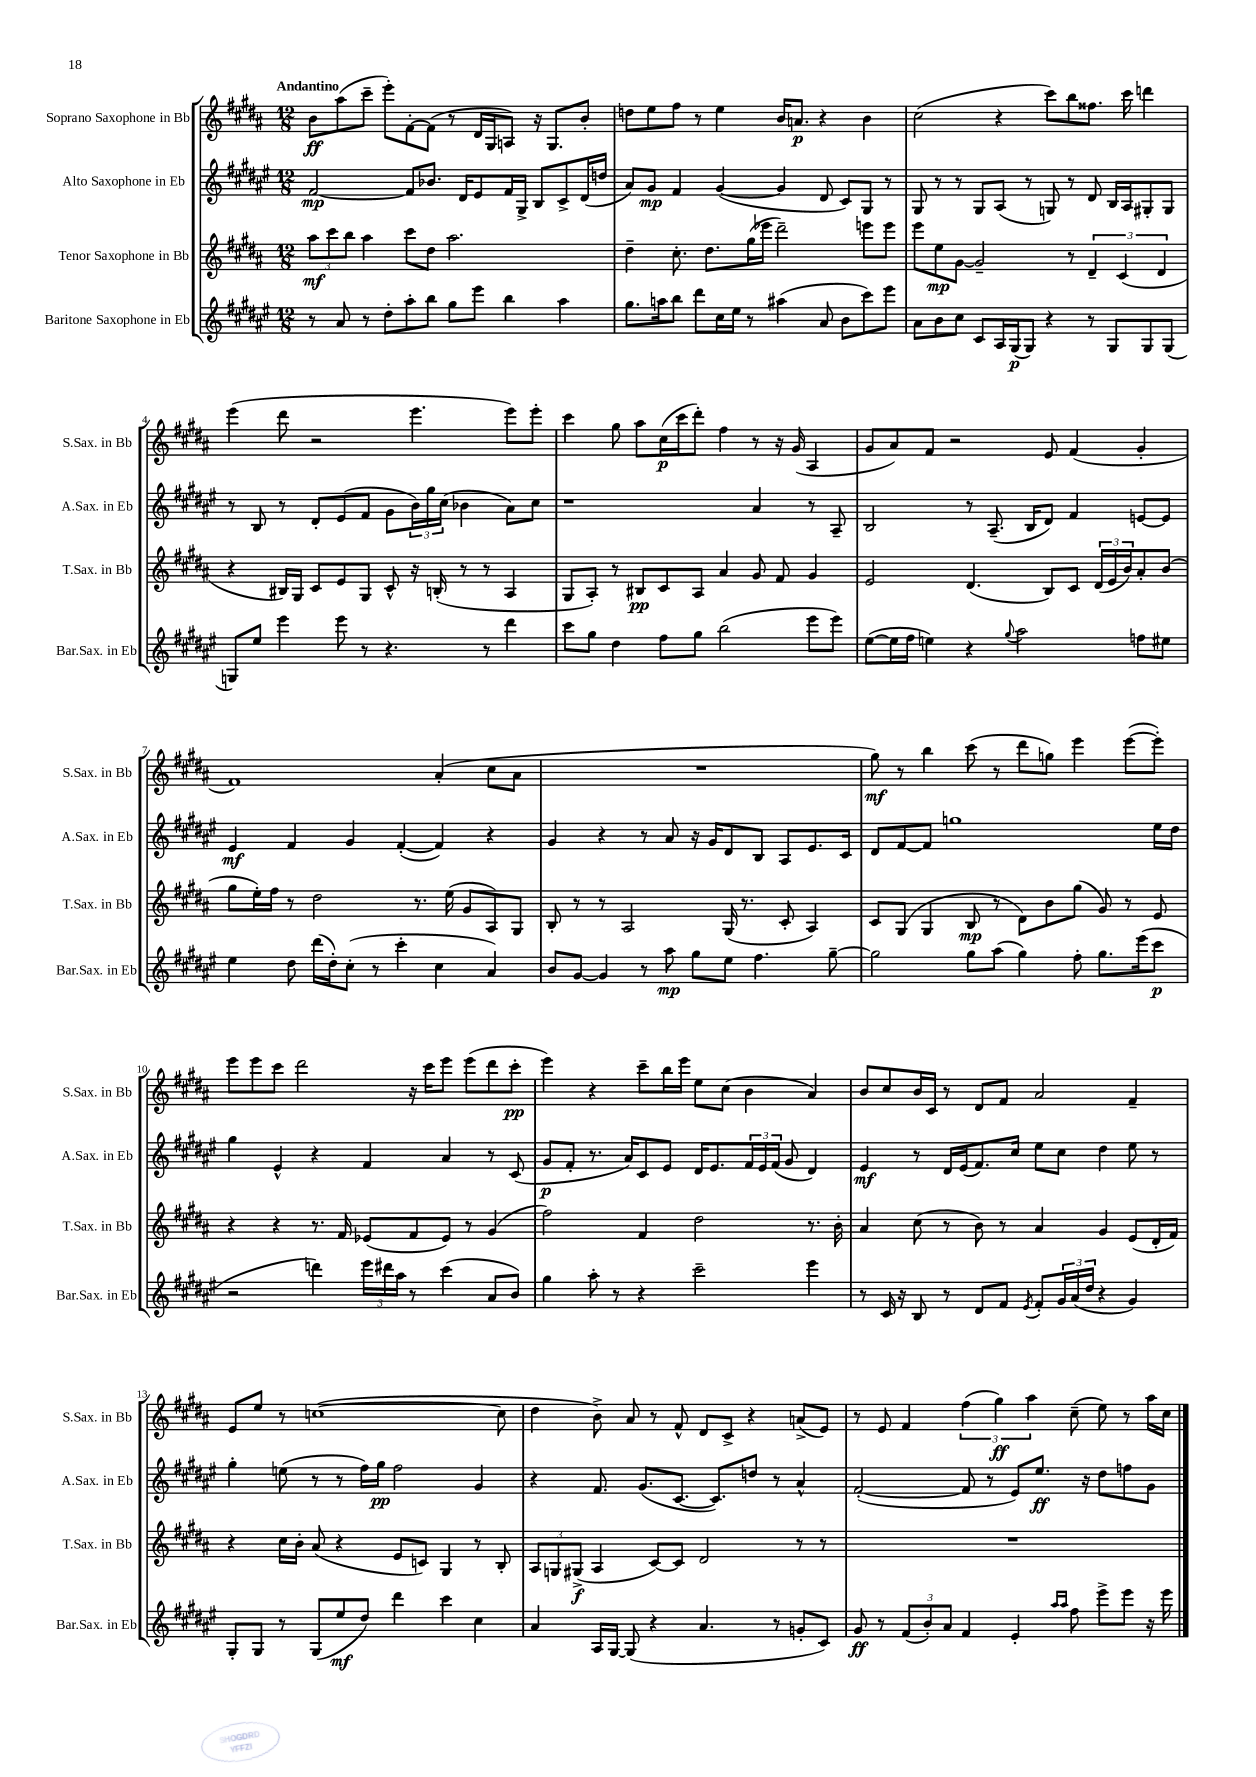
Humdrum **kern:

**kern	**dynam	**kern	**dynam	**kern	**dynam	**kern	**dynam
*part4	*part4	*part3	*part3	*part2	*part2	*part1	*part1
*staff4	*staff4	*staff3	*staff3	*staff2	*staff2	*staff1	*staff1
*I"Baritone Saxophone in Eb	*	*I"Tenor Saxophone in Bb	*	*I"Alto Saxophone in Eb	*	*I"Soprano Saxophone in Bb	*
*I'Bar.Sax. in Eb	*	*I'T.Sax. in Bb	*	*I'A.Sax. in Eb	*	*I'S.Sax. in Bb	*
*clefG2	*	*clefG2	*	*clefG2	*	*clefG2	*
*k[f#c#g#d#a#e#]	*	*k[f#c#g#d#a#]	*	*k[f#c#g#d#a#e#]	*	*k[f#c#g#d#a#]	*
*M12/8	*	*M12/8	*	*M12/8	*	*M12/8	*
=1	=1	=1	=1	=1	=1	=1	=1
!	!	!	!	!	!	!LO:TX:a:B:t=Andantino	!
8r	.	12aa#\L	mf	[2f#/	mp	8b\L	ff
.	.	12ccc#\	.	.	.	.	.
8a#/	.	.	.	.	.	(8aa#\	.
.	.	12bb\J	.	.	.	.	.
8r	.	4aa#\	.	.	.	8ccc#~\J	.
8dd#'\L	.	.	.	.	.	8eee'\L)	.
8aa#'\	.	8ccc#\L	.	8f#/L]	.	[8f#'\	.
8bb\J	.	8dd#\J	.	8.b-X/J	.	(8f#\J]	.
8gg#\L	.	2.aa#\	.	.	.	8r	.
.	.	.	.	16d#/KL	.	.	.
8eee#\J	.	.	.	8e#/	.	16d#/LL	.
.	.	.	.	.	.	16G#/J	.
4bb\	.	.	.	16f#/L	.	8An/J)	.
.	.	.	.	16G#^/JJ	.	.	.
.	.	.	.	8B/L	.	16r	.
.	.	.	.	.	.	8.G#/L	.
4aa#\	.	.	.	8c#^/	.	.	.
.	.	.	.	(16d#/L	.	8b'/J	.
.	.	.	.	16ddn/JJ	.	.	.
=2	=2	=2	=2	=2	=2	=2	=2
8.gg#\L	.	4dd#~\	.	8a#/L)	.	8ddn\L	.
.	.	.	.	8g#/J	mp	8ee\	.
16aan\k	.	.	.	.	.	.	.
8bb\J	.	8.cc#'\	.	4f#/	.	8ff#\J	.
8ddd#\L	.	.	.	.	.	8r	.
.	.	8.dd#\L	.	.	.	.	.
16cc#\L	.	.	.	([4g#/	.	4ee\	.
16ee#\JJ	.	.	.	.	.	.	.
8r	.	(16gg#\L	.	.	.	.	.
.	.	16eee-X\JJ	.	.	.	.	.
(4aa#X\	.	2ddd#~\)	.	4g#/]	.	16b/KL	.
.	.	.	.	.	.	8.an/J	p
8a#/	.	.	.	8d#/	.	4r	.
8b\L	.	.	.	8c#/L)	.	.	.
8ccc#\)	.	8eeen\L	.	8G#/J	.	4b\	.
8eee#\J	.	8eee\J	.	8r	.	.	.
=3	=3	=3	=3	=3	=3	=3	=3
8a#\L	.	8eee\L	.	8G#/	.	(2cc#\	.
8b\	.	8ee\	mp	8r	.	.	.
8cc#\J	.	[8g#\J	.	8r	.	.	.
8c#/L	.	2g#~/]	.	8G#/L	.	.	.
16A#/L	.	.	.	(8A#/J	.	4r	.
(16G#/J	p	.	.	.	.	.	.
8G#/J)	.	.	.	8r	.	.	.
4r	.	.	.	8Gn/)	.	8ccc#\L)	.
.	.	8r	.	8r	.	8bb\	.
8r	.	6d#~/	.	8d#/	.	8.ff##X\J	.
8G#/L	.	.	.	16B/LL	.	.	.
.	.	(6c#/	.	.	.	.	.
.	.	.	.	16A#/J	.	16ccc#\	.
8G#/	.	.	.	8G#X'/	.	4dddn\	.
.	.	6d#/	.	.	.	.	.
(8G#/J	.	.	.	8G#/J	.	.	.
!!LO:LB:g=z
=4	=4	=4	=4	=4	=4	=4	=4
8Gn/L)	.	4r	.	8r	.	(4eee\	.
8ee#/J	.	.	.	8B/	.	.	.
4eee#\	.	16B#X/LL)	.	8r	.	8ddd#\	.
.	.	16G#/JJ	.	.	.	.	.
.	.	8c#/L	.	8d#'/L	.	2r	.
8eee#\	.	8e/	.	(8e#/	.	.	.
8r	.	8G#/J	.	8f#/J	.	.	.
4.r	.	8c#^^/	.	8g#\L	.	.	.
.	.	16r	.	24b\L)	.	4.eee\	.
.	.	.	.	24gg#\	.	.	.
.	.	(16Bn'/	.	.	.	.	.
.	.	.	.	(24cc#\JJ	.	.	.
.	.	8r	.	4b-X\	.	.	.
8r	.	8r	.	.	.	.	.
4ddd#\	.	4A#/	.	8a#\L)	.	8eee\L)	.
.	.	.	.	8cc#\J	.	8eee'\J	.
=5	=5	=5	=5	=5	=5	=5	=5
8ccc#\L	.	8G#/L	.	1r	.	4ccc#\	.
8gg#\J	.	8A#'/J)	.	.	.	.	.
4dd#\	.	8r	.	.	.	8gg#\	.
.	.	8B#X/L	pp	.	.	8aa#\L	.
8ff#\L	.	8c#/	.	.	.	(16cc#\L	p
.	.	.	.	.	.	16ccc#\J	.
8gg#\J	.	8A#/J	.	.	.	8ddd#'\J)	.
(2bb\	.	4a#/	.	.	.	4ff#\	.
.	.	8g#/	.	4a#/	.	8r	.
.	.	8f#/	.	.	.	16r	.
.	.	.	.	.	.	(16g#/	.
8eee#\L	.	4g#/	.	8r	.	4A#/	.
8eee#\J)	.	.	.	8A#~/	.	.	.
=6	=6	=6	=6	=6	=6	=6	=6
([8ee#\L	.	2e/	.	2B/	.	8g#/L	.
16ee#\L]	.	.	.	.	.	8a#/)	.
16ff#\JJ	.	.	.	.	.	.	.
4een\)	.	.	.	.	.	8f#/J	.
.	.	.	.	.	.	2r	.
4r	.	(4.d#/	.	8r	.	.	.
.	.	.	.	(8.A#~/	.	.	.
8qqgg#/	.	.	.	.	.	.	.
2aa#\	.	.	.	.	.	.	.
.	.	.	.	16B/KL	.	.	.
.	.	8B/L)	.	8d#/J)	.	8e/	.
.	.	8c#/J	.	4f#/	.	(4f#/	.
.	.	(24d#/LL	.	.	.	.	.
.	.	24e/	.	.	.	.	.
.	.	24b/J)	.	.	.	.	.
8ffn\L	.	8a#'/	.	[8en/L	.	4g#'/	.
8ee#X\J	.	(8b/J	.	8e/J]	.	.	.
!!LO:LB:g=z
=7	=7	=7	=7	=7	=7	=7	=7
4ee#\	.	8gg#\L	.	4e#/	mf	1f#)	.
.	.	16ee'\L)	.	.	.	.	.
.	.	16ff#\JJ	.	.	.	.	.
8dd#\	.	8r	.	4f#/	.	.	.
(16ddd#\LL	.	2dd#\	.	.	.	.	.
16dd#'\J)	.	.	.	.	.	.	.
(8cc#'\J	.	.	.	4g#/	.	.	.
8r	.	.	.	.	.	.	.
4ccc#'\	.	.	.	([4f#'/	.	.	.
.	.	8.r	.	.	.	.	.
4cc#\	.	.	.	4f#/])	.	(4a#'/	.
.	.	(16ee\	.	.	.	.	.
.	.	8g#/L	.	.	.	.	.
4a#/)	.	8A#/)	.	4r	.	8cc#\L	.
.	.	8G#/J	.	.	.	8a#\J	.
=8	=8	=8	=8	=8	=8	=8	=8
8b/L	.	8B'/	.	4g#/	.	1.r	.
[8g#/J	.	8r	.	.	.	.	.
4g#/]	.	8r	.	4r	.	.	.
.	.	2A#/	.	.	.	.	.
8r	.	.	.	8r	.	.	.
8aa#\	mp	.	.	8a#/	.	.	.
8gg#\L	.	.	.	16r	.	.	.
.	.	.	.	16g#/KL	.	.	.
8ee#\J	.	(16G#/	.	8d#/	.	.	.
.	.	8.r	.	.	.	.	.
4.ff#\	.	.	.	8B/J	.	.	.
.	.	8c#'/	.	8A#/L	.	.	.
.	.	4A#/)	.	8.e#/	.	.	.
[8gg#~\	.	.	.	.	.	.	.
.	.	.	.	16c#/Jk	.	.	.
=9	=9	=9	=9	=9	=9	=9	=9
2gg#\]	.	8c#/L	.	8d#/L	.	8gg#\)	mf
.	.	(8G#/J	.	[8f#/	.	8r	.
.	.	4G#/	.	8f#/J]	.	4bb\	.
.	.	.	.	1ggn	.	.	.
8gg#\L	.	8B/	mp	.	.	(8ccc#\	.
(8aa#\J	.	8r	.	.	.	8r	.
4gg#\)	.	8d#\L)	.	.	.	8ddd#\L	.
.	.	8b\	.	.	.	8ggn\J)	.
8ff#'\	.	(8gg#\J	.	.	.	4eee\	.
8.gg#\L	.	8g#/)	.	.	.	.	.
.	.	8r	.	.	.	([8eee\L	.
(16eee#\k	.	.	.	.	.	.	.
8ccc#\J	p	8e/	.	16ee#\LL	.	8eee'\J])	.
.	.	.	.	16dd#\JJ	.	.	.
!!LO:LB:g=z
=10	=10	=10	=10	=10	=10	=10	=10
2r	.	4r	.	4gg#\	.	8eee\L	.
.	.	.	.	.	.	8eee\	.
.	.	4r	.	4e#^^/	.	8ccc#\J	.
.	.	.	.	.	.	2ddd#\	.
4dddn\)	.	8.r	.	4r	.	.	.
.	.	16f#/	.	.	.	.	.
24eee#\LL	.	(8e-X/L	.	4f#/	.	.	.
24ddd#X\	.	.	.	.	.	.	.
24aa#\JJ	.	.	.	.	.	.	.
8r	.	8f#/	.	.	.	16r	.
.	.	.	.	.	.	16ccc#\KL	.
(4ccc#\	.	8e-/J)	.	4a#/	.	8eee\J	.
.	.	8r	.	.	.	(8eee\L	.
8a#/L	.	(4g#/	.	8r	.	8ddd#\	.
8b/J)	.	.	.	(8c#/	.	8ccc#'\J	pp
=11	=11	=11	=11	=11	=11	=11	=11
4gg#\	.	2ff#\)	.	8g#/L	p	4eee\)	.
.	.	.	.	8f#'/J	.	.	.
8aa#'\	.	.	.	8.r	.	4r	.
8r	.	.	.	.	.	.	.
.	.	.	.	16a#/KL)	.	.	.
4r	.	4f#/	.	8c#/	.	8ccc#~\L	.
.	.	.	.	8e#/J	.	16bb\L	.
.	.	.	.	.	.	16eee\JJ	.
2ccc#~\	.	2dd#\	.	16d#/KL	.	8ee\L	.
.	.	.	.	8.e#/	.	.	.
.	.	.	.	.	.	(8cc#\J	.
.	.	.	.	24f#/L	.	4b\	.
.	.	.	.	24e#/	.	.	.
.	.	.	.	(24f#/JJ	.	.	.
.	.	.	.	8g#/	.	.	.
4eee#\	.	8.r	.	4d#/)	.	4a#/)	.
.	.	16b'\	.	.	.	.	.
=12	=12	=12	=12	=12	=12	=12	=12
8r	.	4a#/	.	4e#/	mf	8b/L	.
16c#/	.	.	.	.	.	8cc#/	.
16r	.	.	.	.	.	.	.
8B/	.	(8cc#\	.	8r	.	16b/L	.
.	.	.	.	.	.	16c#/JJ	.
8r	.	8r	.	16d#/LL	.	8r	.
.	.	.	.	(16e#/J	.	.	.
8d#/L	.	8b\)	.	8.f#/)	.	8d#/L	.
8f#/J	.	8r	.	.	.	8f#/J	.
.	.	.	.	16cc#/Jk	.	.	.
8qe#/	.	.	.	.	.	.	.
8f#'/L	.	4a#/	.	8ee#\L	.	2a#/	.
24g#/L	.	.	.	8cc#\J	.	.	.
(24a#/	.	.	.	.	.	.	.
24dd#/JJ	.	.	.	.	.	.	.
4r	.	4g#/	.	4dd#\	.	.	.
4g#/)	.	(8e/L	.	8ee#\	.	4f#~/	.
.	.	16d#'/L	.	8r	.	.	.
.	.	16f#/JJ)	.	.	.	.	.
!!LO:LB:g=z
=13	=13	=13	=13	=13	=13	=13	=13
8G#'/L	.	4r	.	4gg#'\	.	8e/L	.
8G#/J	.	.	.	.	.	8ee/J	.
8r	.	16cc#\LL	.	(8een\	.	8r	.
.	.	16b'\JJ	.	.	.	.	.
(8G#/L	.	(8a#/	.	8r	.	([1ccn	.
8ee#/	mf	4r	.	8r	.	.	.
8dd#/J)	.	.	.	16ff#\LL)	.	.	.
.	.	.	.	16gg#\JJ	pp	.	.
4ddd#\	.	8e/L	.	2ff#\	.	.	.
.	.	8cn/J)	.	.	.	.	.
4ccc#\	.	4G#/	.	.	.	.	.
4cc#\	.	8r	.	4g#/	.	.	.
.	.	8B'/	.	.	.	8cc\]	.
=14	=14	=14	=14	=14	=14	=14	=14
4a#/	.	12A#/L	.	4r	.	4dd#\	.
.	.	12Gn/	.	.	.	.	.
.	.	(12G#X^/J	f	.	.	.	.
16A#/LL	.	4A#/	.	8.f#/	.	8b^\)	.
[16G#/JJ	.	.	.	.	.	.	.
(8G#/]	.	.	.	.	.	8a#/	.
.	.	.	.	(8.g#/L	.	.	.
4r	.	[8c#/L)	.	.	.	8r	.
.	.	8c#/J]	.	[8.c#/J	.	8f#^^/	.
4.a#/	.	2d#/	.	.	.	8d#/L	.
.	.	.	.	8.c#/L])	.	.	.
.	.	.	.	.	.	8c#^/J	.
.	.	.	.	8ddn/J	.	4r	.
8r	.	.	.	8r	.	.	.
8gn'/L	.	8r	.	4a#^^/	.	(8an^/L	.
8c#/J)	.	8r	.	.	.	8e/J)	.
=15	=15	=15	=15	=15	=15	=15	=15
8g#/	ff	1.r	.	([2f#'/	.	8r	.
8r	.	.	.	.	.	8e/	.
(12f#/L	.	.	.	.	.	4f#/	.
12b'/)	.	.	.	.	.	.	.
12a#/J	.	.	.	.	.	.	.
4f#/	.	.	.	8f#/]	.	(6ff#\	.
.	.	.	.	8r	.	.	.
.	.	.	.	.	.	6gg#\)	ff
4e#'/	.	.	.	8e#/L)	.	.	.
.	.	.	.	.	.	6aa#\	.
.	.	.	.	8.ee#/J	ff	.	.
16qqaa#/LL	.	.	.	.	.	.	.
16qqaa#/JJ	.	.	.	.	.	.	.
8ff#\	.	.	.	.	.	(8cc#~\	.
.	.	.	.	16r	.	.	.
8eee#^\L	.	.	.	8dd#\L	.	8ee\)	.
8eee#\J	.	.	.	8ffn\	.	8r	.
16r	.	.	.	8g#\J	.	16aa#\LL	.
16eee#\	.	.	.	.	.	16cc#\JJ	.
==	==	==	==	==	==	==	==
*-	*-	*-	*-	*-	*-	*-	*-
